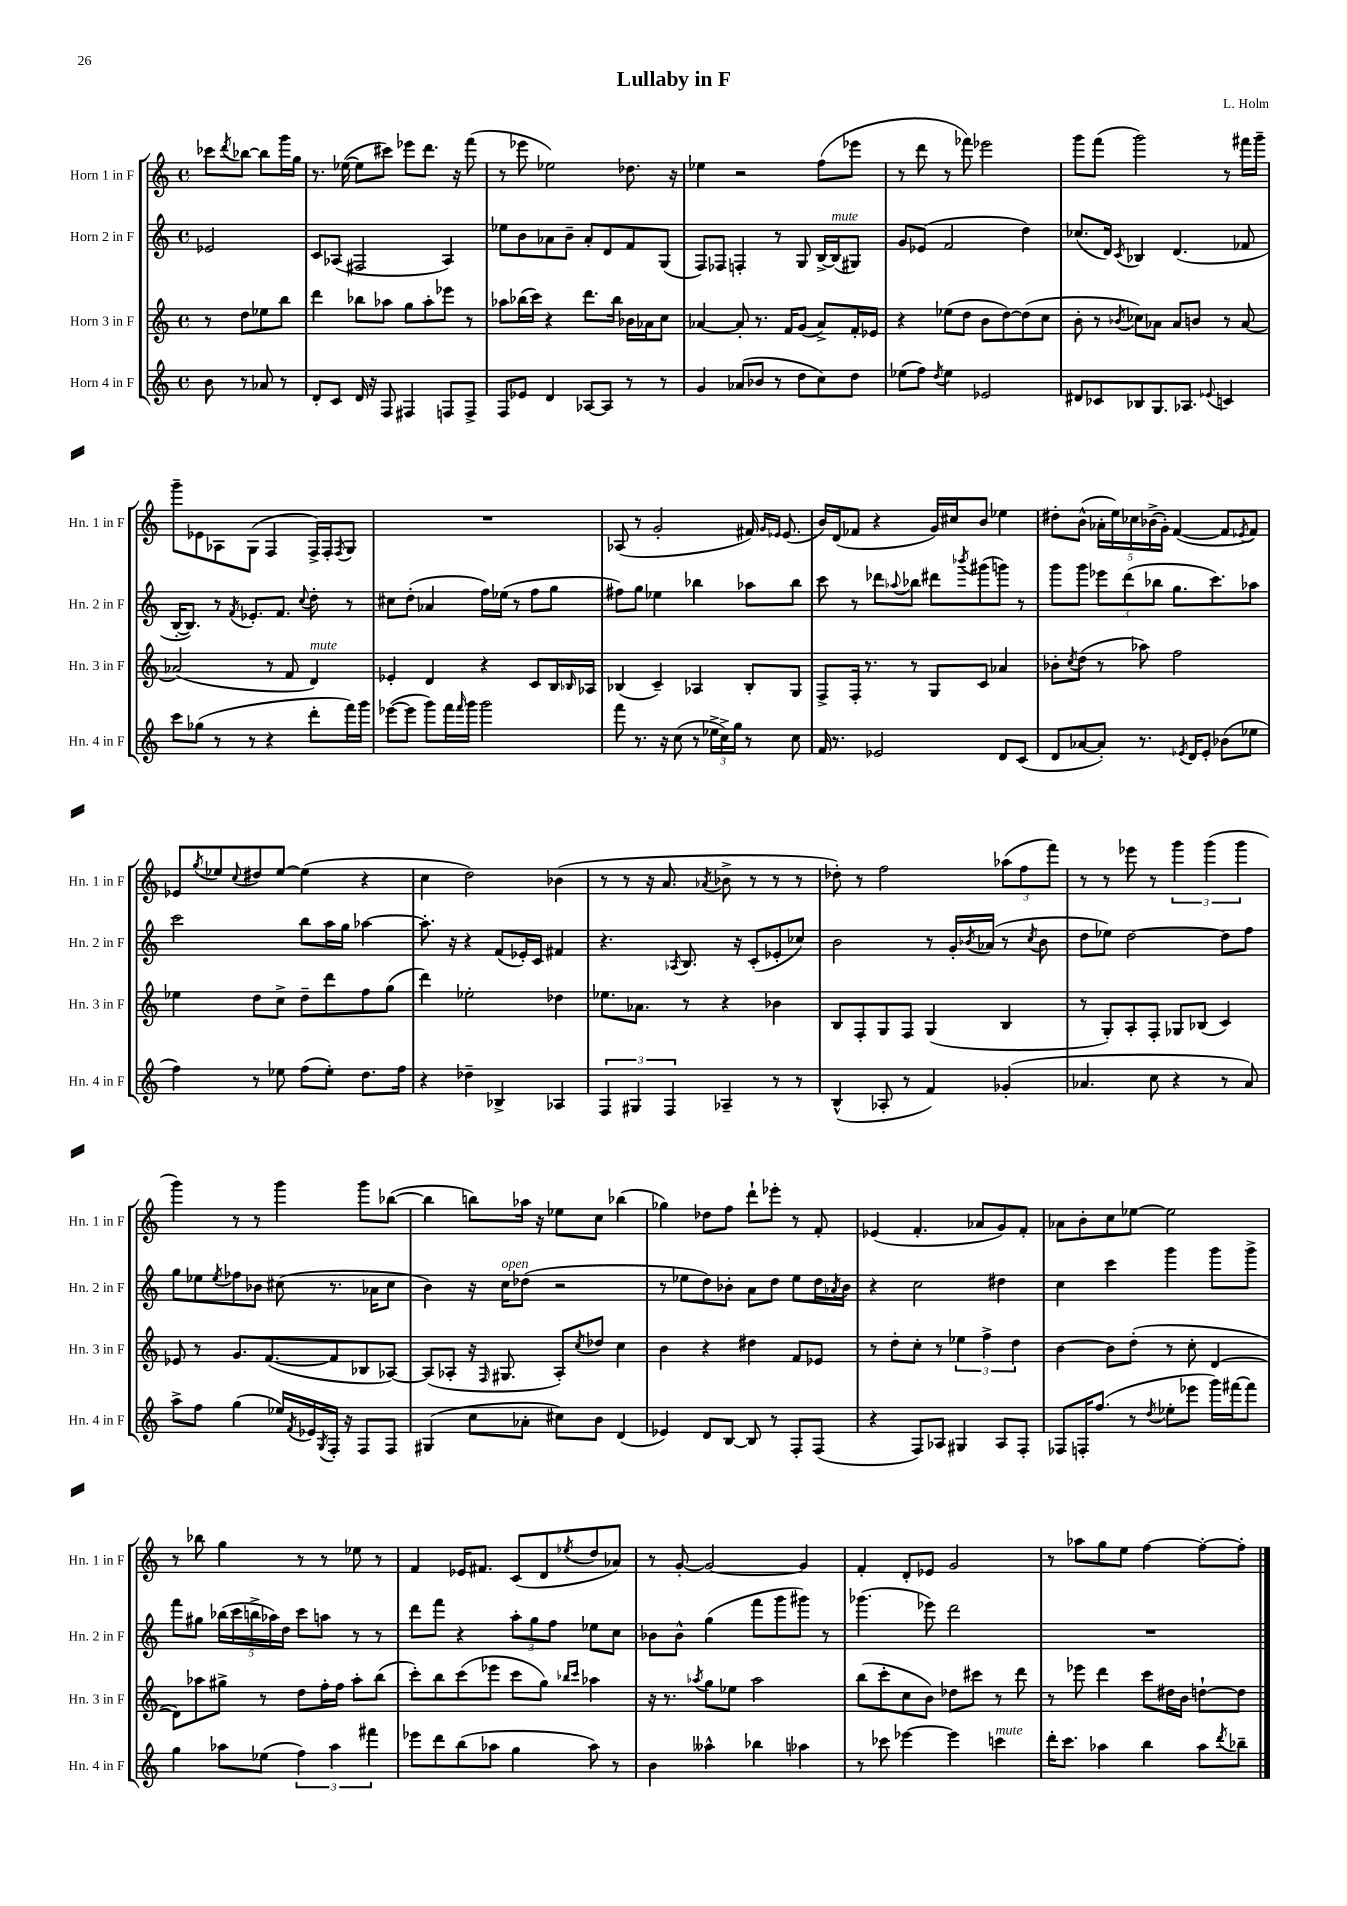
\header { title = "Lullaby in F" composer = "L. Holm" }
<<
\new StaffGroup <<
\new Staff = "s0" \with { instrumentName = "Horn 1 in F" shortInstrumentName = "Hn. 1 in F" } {
    \clef treble \key c \major \defaultTimeSignature \time 4/4 \partial 2
    ces'''8 \acciaccatura { d'''8 } bes''8~ bes''8 g'''16 g''16 |
    r8. ees''16~( ees''8 cis'''8) ees'''8 d'''8. r16 f'''8( |
    r8 ees'''8 ees''2) des''8. r16 |
    ees''4 r2 f''8( ees'''8 |
    r8 d'''8 r8 fes'''8) ees'''2 |
    g'''8 f'''8( g'''2) r8 fis'''16 g'''16-- |
    g'''8-- ees'8 aes8 g8( f4 f16->) f16-. \acciaccatura { f8 } g8 |
    R1 |
    aes8( r8 g'2-. fis'16) \grace { g'16 ees'16 } ees'8.( |
    b'16) d'16( fes'8 r4 g'16) cis''16 b'8 ees''4 |
    dis''8-. b'8-^( \tuplet 5/4 { aes'16-. e''16) ces''16 bes'16->( g'16-.) } f'4~( f'8 \acciaccatura { ees'8 } f'8) |
    ees'8 \acciaccatura { g''8 } ees''8 \appoggiatura { c''8 } dis''8 ees''8~ ees''4( r4 |
    c''4 d''2) bes'4( |
    r8 r8 r16 a'8. \acciaccatura { aes'8 } bes'8-> r8 r8 r8 |
    des''8-.) r8 f''2 \tuplet 3/2 { aes''8( f''8 f'''8) } |
    r8 r8 ees'''8 r8 \tuplet 3/2 { g'''4 g'''4( g'''4 } |
    g'''4) r8 r8 g'''4 g'''8 bes''8~( |
    bes''4 b''8) aes''16 r16 ees''8 c''8 bes''4( |
    ges''4) des''8 f''8 d'''8-! ees'''8-. r8 f'8-. |
    ees'4( f'4.-. aes'8 g'8) f'8-. |
    aes'8 b'8-. c''8 ees''8~ ees''2 |
    r8 bes''8 g''4 r8 r8 ees''8 r8 |
    f'4 ees'16 fis'8. c'8( d'8 \acciaccatura { ees''8 } d''8 aes'8) |
    r8 g'8~-. g'2~ g'4 |
    f'4-. d'8-. ees'8 g'2 |
    r8 aes''8 g''8 e''8 f''4~ f''8~-. f''8-. \bar "|." |
}
\new Staff = "s1" \with { instrumentName = "Horn 2 in F" shortInstrumentName = "Hn. 2 in F" } {
    \clef treble \key c \major \defaultTimeSignature \time 4/4 \partial 2
    ees'2 |
    c'8 aes8( fis2 aes4) |
    ees''8 b'8 aes'8 b'8-- aes'8-. d'8 f'8 g8( |
    f8) fes8 f4-. r8 g8 b16~-> b16^\markup { \italic "mute" }( gis8) |
    g'8 ees'8( f'2 d''4) |
    ces''8.( d'16) \acciaccatura { c'8 } bes4 d'4.( fes'8 |
    b16~-. b8.) r8 \acciaccatura { f'8 } ees'8.-. f'8. \appoggiatura { c''8 } d''8-. r8 |
    cis''8 d''8-.( aes'4 f''16) ees''16( r8 f''8 g''8 |
    fis''8) g''8 ees''4 bes''4 aes''8 bes''8 |
    c'''8 r8 des'''8 \appoggiatura { aes''8 } bes''8 dis'''8 \acciaccatura { bes'''8 } gis'''8( g'''8) r8 |
    g'''8 g'''8 \tuplet 3/2 { ees'''8 d'''8( bes''8 } g''8. c'''8.) aes''8 |
    c'''2 b''8 a''16 g''16 aes''4~ |
    aes''8.-. r16 r4 f'8( ees'16-.) c'16 fis'4 |
    r4. \acciaccatura { aes8 } b8. r16 c'8-.( ees'8-. ces''8) |
    b'2 r8 g'16-. \acciaccatura { bes'8 } aes'16( r8 \acciaccatura { c''8 } bes'8 |
    d''8 ees''8) d''2~ d''8 f''8 |
    g''8 ees''8 \acciaccatura { ees''8 } fes''8 bes'8 cis''8( r8. aes'16 cis''8 |
    b'4) r16 c''16^\markup { \italic "open" } des''8( r2 |
    r8 ees''8 d''8) bes'8-. a'8 d''8 ees''8 d''16 \acciaccatura { aes'8 } bes'16 |
    r4 c''2 dis''4 |
    c''4 c'''4 g'''4 g'''8 g'''8-> |
    f'''8 gis''8 \tuplet 5/4 { bes''16( c'''16 b''16-> aes''16) d''16 } c'''8 a''8 r8 r8 |
    d'''8 f'''8 r4 \tuplet 3/2 { a''8-. g''8 f''8 } ees''8 c''8 |
    bes'8 bes'8-^ g''4( f'''8 g'''8 gis'''8) r8 |
    ges'''4.( ees'''8) d'''2 |
    R1 \bar "|." |
}
\new Staff = "s2" \with { instrumentName = "Horn 3 in F" shortInstrumentName = "Hn. 3 in F" } {
    \clef treble \key c \major \defaultTimeSignature \time 4/4 \partial 2
    r8 d''8 ees''8 b''8 |
    d'''4 bes''8 aes''8 g''8 aes''8-. ees'''8 r8 |
    aes''8 bes''16( c'''16) r4 d'''8. bes''16 bes'16 aes'16 c''8 |
    aes'4~ aes'8-. r8. f'16 g'8( aes'8->) f'16-. ees'16 |
    r4 ees''8( d''8 b'8 d''8~) d''8( c''8 |
    b'8-. r8 \acciaccatura { bes'8 } ces''8) aes'8 aes'8 b'8 r8 aes'8~ |
    aes'2( r8 f'8 d'4^\markup { \italic "mute" }) |
    ees'4-. d'4 r4 c'8 b16 \grace { bes16 } aes16 |
    bes4( c'4--) aes4 bes8-. g8 |
    f8-> f16-. r8. r8 g8 c'8 aes'4 |
    bes'8-. \acciaccatura { c''8 } d''8( r8 aes''8) f''2 |
    ees''4 d''8 c''8-> d''8-- d'''8 f''8 g''8( |
    d'''4) ees''2-. des''4 |
    ees''8. aes'8. r8 r4 bes'4 |
    b8 f8-. g8 f8 g4( b4 |
    r8 g8-.) a8-. f8-. ges8 bes8( c'4) |
    ees'8 r8 g'8. f'8.~( f'8 bes8 aes8~) |
    aes8( aes8-. r16 \grace { f16 } gis8. aes8-.) \acciaccatura { c''8 } des''8 c''4 |
    b'4 r4 dis''4 f'8 ees'8 |
    r8 d''8-. c''8-. r8 \tuplet 3/2 { ees''4 f''4-> d''4 } |
    b'4~ b'8 d''8-.( r8 c''8-. d'4~ |
    d'8) aes''8 gis''8-> r8 d''8 f''16-. f''16 aes''8-. b''8( |
    c'''8-.) b''8 c'''8( ees'''8 c'''8 g''8) \grace { bes''16 c'''16 } aes''4 |
    r16 r8. \acciaccatura { aes''8 } g''8 ees''8 aes''2 |
    b''8( c'''8-. c''8 b'8) des''8 cis'''8 r8 d'''8 |
    r8 ees'''8 d'''4 c'''8 dis''16 b'16 d''8~-! d''8 \bar "|." |
}
\new Staff = "s3" \with { instrumentName = "Horn 4 in F" shortInstrumentName = "Hn. 4 in F" } {
    \clef treble \key c \major \defaultTimeSignature \time 4/4 \partial 2
    b'8 r8 aes'8 r8 |
    d'8-. c'8 d'16 r16 f8 fis4 f8 f8-> |
    f8 ees'8 d'4 aes8~ aes8 r8 r8 |
    g'4 aes'8( bes'8 r8 d''8 c''8) d''8 |
    ees''8( f''8) \acciaccatura { d''8 } ees''4 ees'2 |
    dis'8 ces'8 bes8 g8. aes8. \appoggiatura { ees'8 } c'4 |
    c'''8 ges''8( r8 r8 r4 d'''8-. f'''16) g'''16 |
    ees'''8~( ees'''8 g'''8) f'''16 \grace { f'''16 } g'''16 g'''2 |
    f'''8 r8. r16 c''8( r8 \tuplet 3/2 { ees''16-> c''16->) g''16 } r8 c''8 |
    f'16 r8. ees'2 d'8 c'8( |
    d'8 aes'8~ aes'8-.) r8. \acciaccatura { ees'8 } d'16 ees'8-. bes'8( ees''8 |
    f''4) r8 ees''8 f''8( ees''8-.) d''8. f''16 |
    r4 des''4-- bes4-> aes4 |
    \tuplet 3/2 { f4 gis4 f4 } aes4-- r8 r8 |
    b4-^( aes8-. r8 f'4) ges'4-.( |
    aes'4. c''8 r4 r8 aes'8) |
    a''8-> f''8 g''4( ees''16) \acciaccatura { f'8 } ees'16 \acciaccatura { g8 } f16-. r16 f8 f8 |
    gis4( c''8 aes'8-. cis''8) b'8 d'4( |
    ees'4) d'8 b8~ b8 r8 f8-. f8( |
    r4 f8) aes8 gis4 aes8 f8-. |
    fes8 f16-. f''8.( r8 \acciaccatura { d''8 } ees''8-. ees'''8 g'''16) fis'''16~ fis'''8 |
    g''4 aes''8 ees''8( \tuplet 3/2 { f''4) aes''4 fis'''4 } |
    ees'''8 d'''8 b''8( aes''8 g''4 aes''8) r8 |
    b'4 aeses''4-^ bes''4 aes''4 |
    r8 ces'''8 ees'''4~ ees'''4 c'''4^\markup { \italic "mute" } |
    d'''16-. c'''8. aes''4 b''4 aes''8 \acciaccatura { d'''8 } bes''8-- \bar "|." |
}
>>
>>
\layout { \context { \Score \remove "Bar_number_engraver" } }
